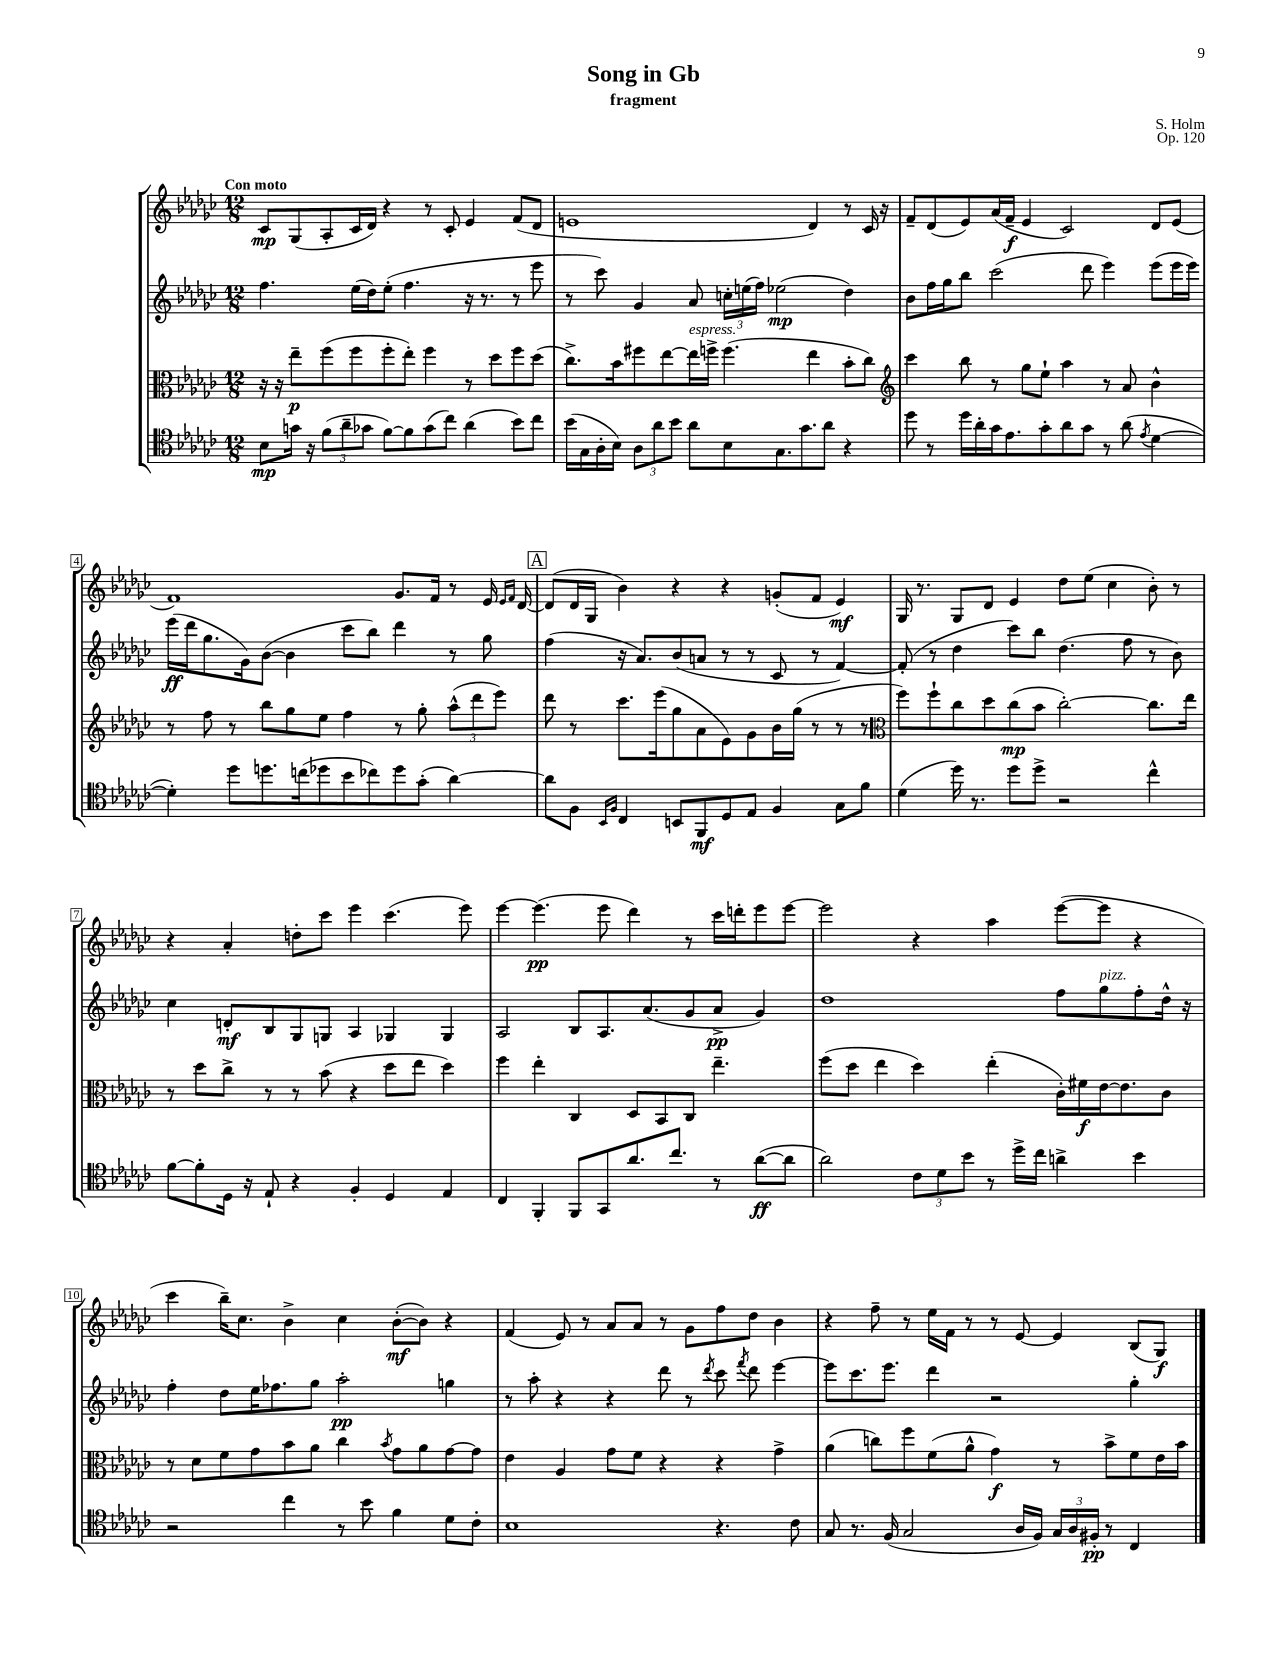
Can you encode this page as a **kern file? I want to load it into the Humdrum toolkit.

**kern	**kern	**kern	**kern
*staff4	*staff3	*staff2	*staff1
*clefC4	*clefC3	*clefG2	*clefG2
*k[b-e-a-d-g-c-]	*k[b-e-a-d-g-c-]	*k[b-e-a-d-g-c-]	*k[b-e-a-d-g-c-]
*M12/8	*M12/8	*M12/8	*M12/8
8B-	16r	4.ff	8c-
.	16r	.	.
16g	8ee-~	.	(8G-
16r	.	.	.
(12f	(8ff	.	8A-'
12a-~	.	.	.
.	8ff	(16ee-	16c-
12g-	.	.	.
.	.	16dd-)	16d-)
[8f)	8ff'	(8ee-'	4r
8f]	8ee-')	4.ff	.
(8g-	4ff	.	8r
8cc-)	.	.	8c-'
(4a-	8r	16r	4e-
.	.	8.r	.
.	8dd-	.	.
8b-)	8ff	8r	(8f
8cc-	(8dd-	8eee-	8d-
=	=	=	=
(16b-	8.cc-^)	8r	1e
16G-	.	.	.
16A-'	.	8ccc-)	.
16B-)	16b-	.	.
12A-	8ff#	4g-	.
12a-	.	.	.
.	[8ee-	.	.
12b-	.	.	.
8a-	16ee-]	8a-	.
.	16ff^	.	.
8B-	(4.ff	24cc'	.
.	.	(24ee	.
.	.	24ff)	.
8.G-	.	(2ee-	.
8.g-	.	.	.
.	4ee-	.	4d-)
8a-	.	.	.
4r	8b-'	4dd-)	8r
.	8cc-)	.	16c-
.	.	.	16r
=	=	=	=
*	*clefG2	*	*
8dd-	4ccc-	8b-	8f~
8r	.	16ff	(8d-
.	.	16gg-	.
16dd-	8bb-	8bb-	8e-)
16a-'	.	.	.
16g-	8r	(2ccc-	(16a-
8.e-	.	.	16f~
.	8gg-	.	4e-
8g-'	8ee-`	.	.
8a-	4aa-	.	2c-)
8g-	.	8ddd-	.
8r	8r	4eee-)	.
(8a-	8a-	.	.
8qe-	.	.	.
[4d-	4b-^^	(8eee-	8d-
.	.	16eee-	(8e-
.	.	16eee-)	.
=	=	=	=
4d-'])	8r	(16eee-	1f)
.	.	16ddd-	.
.	8ff	8.gg-	.
8dd-	8r	.	.
.	.	16g-)	.
8.dd	8bb-	([8b-	.
.	8gg-	4b-]	.
(16cc	.	.	.
8dd-	8ee-	.	.
8b-	4ff	8ccc-	.
8cc-)	.	8bb-)	.
8dd-	8r	4ddd-	8.g-
(8g-'	8gg-'	.	.
.	.	.	16f
[4a-)	(12aa-^^	8r	8r
.	12ddd-	.	.
.	.	8gg-	16e-
.	12eee-)	.	.
.	.	.	16qqe-
.	.	.	16qqf
.	.	.	[16d-
=	=	=	=
8a-]	8ddd-	(4ff	(8d-]
8F	8r	.	16d-
.	.	.	16G-
16qqBB-	.	.	.
16qqF	.	.	.
4C-	8.ccc-	16r	4b-)
.	.	8.a-)	.
.	(16eee-	.	.
8BB	8gg-	(8b-	4r
8FF	8a-	8a	.
8D-	8e-)	8r	4r
8E-	8g-	8r	.
4F	16b-	8c-	(8g'
.	(16gg-	.	.
.	8r	8r	8f
8G-	8r	[4f)	4e-)
8f	8r	.	.
=	=	=	=
*	*clefC3	*	*
(4d-	8ff)	(8f']	16G-
.	.	.	8.r
.	8ff`	8r	.
16dd-)	8cc-	4dd-	8G-
8.r	.	.	.
.	8dd-	.	8d-
8dd-	(8cc-	8ccc-)	4e-
8dd-^	8b-	8bb-	.
2r	[2cc-')	(4.dd-	8dd-
.	.	.	(8ee-
.	.	.	4cc-
.	.	8ff	.
4cc-^^	8.cc-]	8r	8b-')
.	.	8b-)	8r
.	16ee-	.	.
=	=	=	=
[8f	8r	4cc-	4r
8f']	8dd-	.	.
16D-	8cc-^	8d'	4a-'
16r	.	.	.
8E-`	8r	8B-	.
4r	8r	8G-	8dd'
.	(8b-	8G	8ccc-
4F'	4r	4A-	4eee-
4D-	8dd-	4G-	(4.ccc-
.	8ee-	.	.
4E-	4dd-)	4G-	.
.	.	.	8eee-)
=	=	=	=
4C-	4ff	2A-	[4eee-
4FF'	4ee-'	.	(4.eee-]
8FF	4C-	8B-	.
8GG-	.	8.A-	8eee-
8.a-	8D-	.	4ddd-)
.	.	(8.a-	.
.	8BB-	.	.
8.cc-	.	.	.
.	8C-	8g-	8r
8r	4.ee-~	8a-^	16ccc-
.	.	.	16ddd'
([8a-	.	4g-)	8eee-
8a-]	.	.	[8eee-
=	=	=	=
2a-)	(8ff	1dd-	2eee-]
.	8dd-	.	.
.	4ee-	.	.
12c-	4dd-)	.	4r
12d-	.	.	.
12b-	.	.	.
8r	(4ee-'	.	4aa-
16dd-^	.	.	.
16cc-	.	.	.
4a^	16c-')	8ff	([8eee-
.	16f#	.	.
.	[16e-	8gg-	8eee-]
.	8.e-]	.	.
4b-	.	8ff'	4r
.	8c-	16dd-^^	.
.	.	16r	.
=	=	=	=
2r	8r	4ff'	4ccc-
.	8d-	.	.
.	8f	8dd-	16bb-~)
.	.	.	8.cc-
.	8g-	16ee-	.
.	.	8.ff-	.
4cc-	8b-	.	4b-^
.	8a-	8gg-	.
8r	4cc-	2aa-'	4cc-
8b-	.	.	.
.	8qb-	.	.
4f	8g-	.	([8b-'
.	8a-	.	8b-])
8d-	[8g-	4gg	4r
8c-'	8g-]	.	.
=	=	=	=
1B-	4e-	8r	(4f
.	.	8aa-'	.
.	4A-	4r	8e-)
.	.	.	8r
.	8g-	4r	8a-
.	8f	.	8a-
.	4r	8ddd-	8r
.	.	8r	8g-
.	.	8qddd-	.
4.r	4r	8ccc-	8ff
.	.	8qfff	.
.	.	8ddd-	8dd-
.	4g-^	[4eee-	4b-
8c-	.	.	.
=	=	=	=
8G-	(4a-	8eee-]	4r
8.r	.	8.ccc-	.
.	8cc)	.	8ff~
(16F	.	8.eee-	.
2G-	8ff	.	8r
.	(8f	4ddd-	16ee-
.	.	.	16f
.	8a-^^	.	8r
.	4g-)	2r	8r
16A-	.	.	[8e-
16F)	.	.	.
24G-	8r	.	4e-]
24A-	.	.	.
24F#'	.	.	.
8r	8b-^	.	.
4C-	8f	4gg-'	(8B-
.	16e-	.	8G-)
.	16b-	.	.
==	==	==	==
*-	*-	*-	*-
